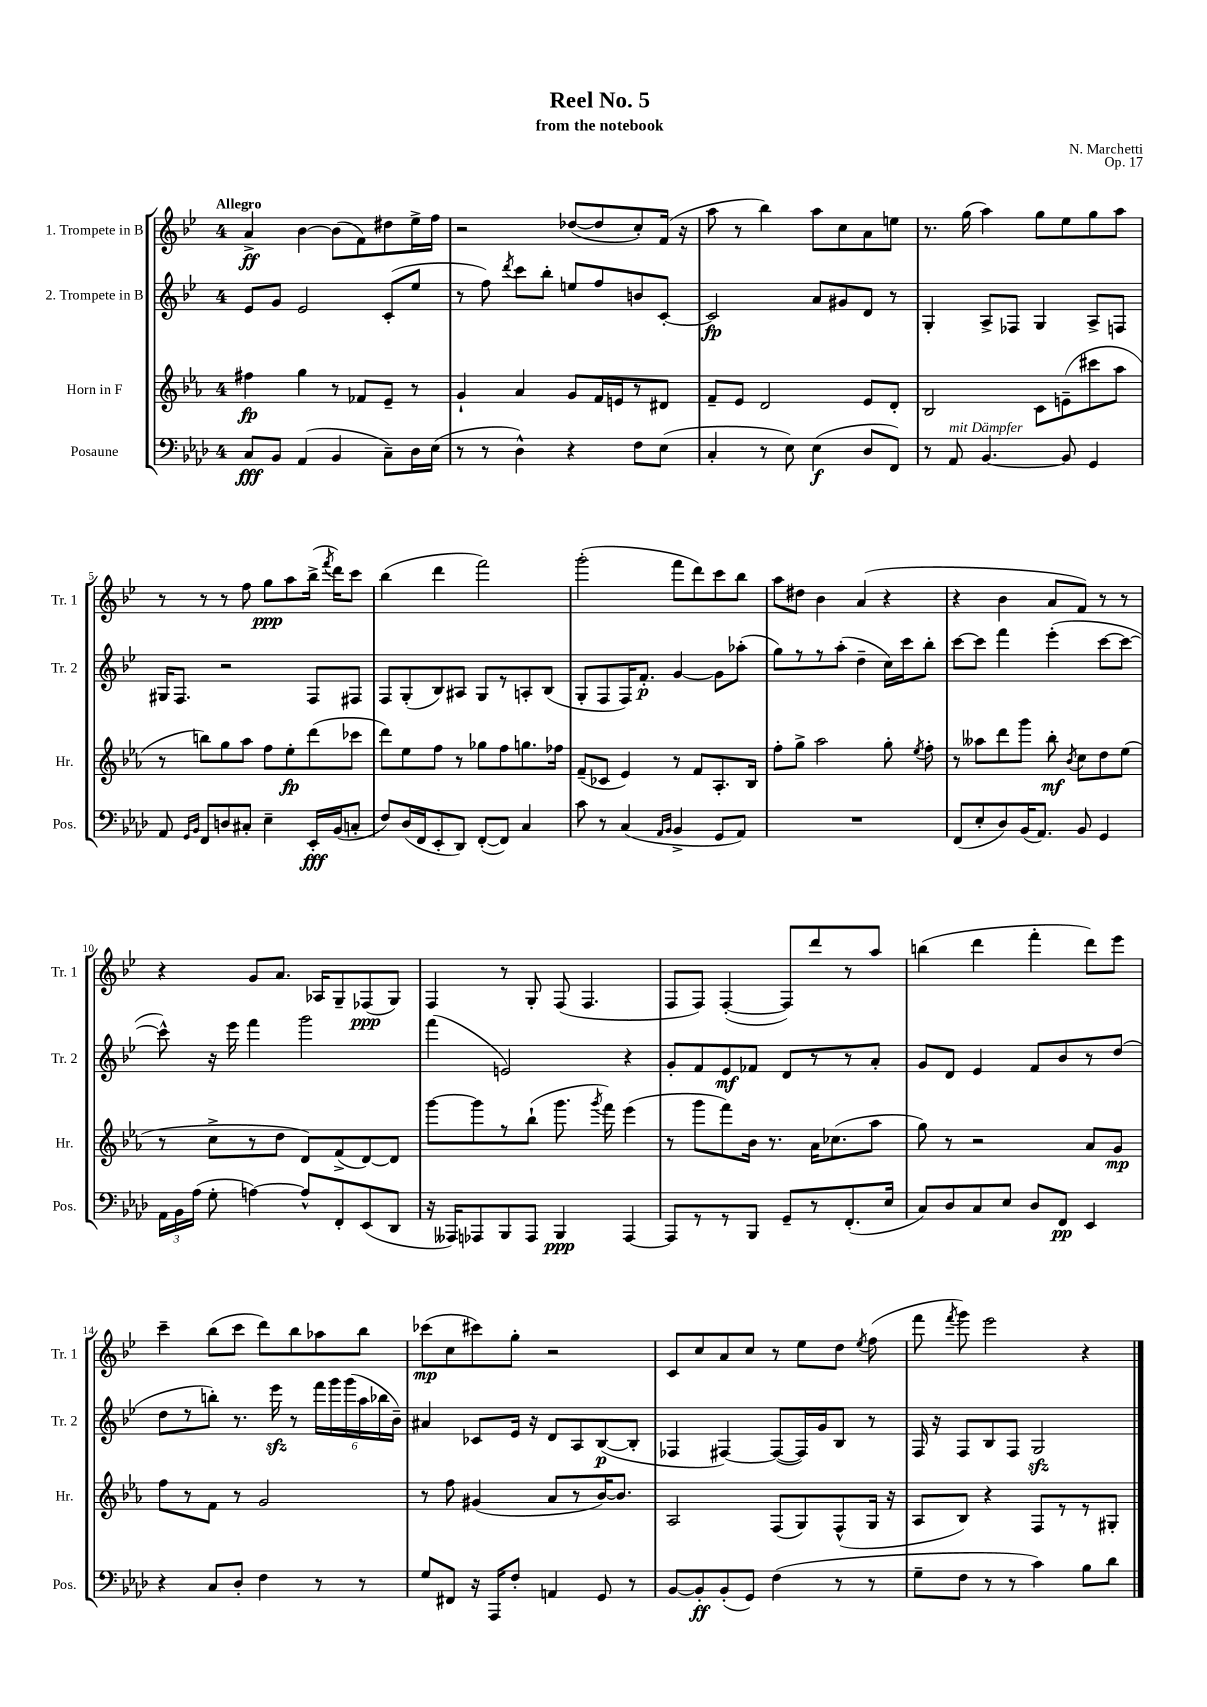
\header { title = "Reel No. 5" composer = "N. Marchetti" subtitle = "from the notebook" opus = "Op. 17" }
<<
\new StaffGroup <<
\new Staff = "s0" \with { instrumentName = "1. Trompete in B" shortInstrumentName = "Tr. 1" } {
    \clef treble \key bes \major \once \override Staff.TimeSignature.style = #'single-digit \time 4/4 \tempo "Allegro"
    \autoBeamOff a'4->\ff bes'4~ bes'8[( f'8) dis''8 ees''16-> f''16] |
    r2 des''8[~( des''8 c''8-.) f'16]( r16 |
    a''8 r8 bes''4) a''8[ c''8 a'8 e''8] |
    r8. g''16( a''4) g''8[ ees''8 g''8 a''8] |
    r8 r8 r8 f''8 g''8[\ppp a''8 bes''16]->( \acciaccatura { f'''8 } d'''16[) c'''8] |
    bes''4( d'''4 f'''2) |
    g'''2-.( f'''8[ d'''8) c'''8 bes''8] |
    a''8[ dis''8] bes'4 a'4( r4 |
    r4 bes'4 a'8[ f'8]) r8 r8 |
    r4 g'8[ a'8.] aes16[ g8-- fes8\ppp( g8]) |
    f4 r8 g8-. f8( f4. |
    f8[ f8]) f4~-.( f8[) d'''8 r8 a''8] |
    b''4( d'''4 f'''4-. d'''8[) ees'''8] |
    c'''4-- bes''8[( c'''8] d'''8[) bes''8 aes''8 bes''8] |
    ces'''8[\mp( c''8 cis'''8) g''8]-. r2 |
    c'8[ c''8 a'8 c''8] r8 ees''8[ d''8] \acciaccatura { ees''8 } f''8( |
    f'''8 \acciaccatura { f'''8 } g'''8) ees'''2 r4 \bar "|." |
}
\new Staff = "s1" \with { instrumentName = "2. Trompete in B" shortInstrumentName = "Tr. 2" } {
    \clef treble \key bes \major \once \override Staff.TimeSignature.style = #'single-digit \time 4/4
    \autoBeamOff ees'8[ g'8] ees'2 c'8[-.( ees''8] |
    r8 f''8) \acciaccatura { d'''8 } c'''8[ bes''8]-. e''8[ f''8 b'8 c'8]~-. |
    c'2\fp a'8[ gis'8 d'8] r8 |
    g4-. a8[-> fes8] g4 a8[-> f8] |
    gis16[ f8.] r2 f8[ fis8] |
    f8[ g8-.( bes8) ais8] g8[ r8 a8-. bes8]( |
    g8[-. f8 f16) f'8.]-.\p g'4~ g'8[ aes''8]-.( |
    g''8[) r8 r8 a''8]-.( d''4-- c''16[) c'''16 bes''8]-. |
    c'''8[~ c'''8] f'''4 ees'''4-.( c'''8[~ c'''8]~ |
    c'''8-^) r16 ees'''16 f'''4 g'''2 |
    f'''4( e'2) r4 |
    g'8[-. f'8 ees'8\mf fes'8] d'8[ r8 r8 a'8]-. |
    g'8[ d'8] ees'4 f'8[ bes'8 r8 d''8]( |
    d''8[ r8 b''8]-.) r8. ees'''16\sfz r8 \tuplet 6/4 { f'''16[ g'''16 g'''16( a''16 bes''16 bes'16]--) } |
    ais'4 ces'8[ ees'16] r16 d'8[ a8 bes8~\p( bes8]-. |
    fes4 fis4~) fis8[~( fis16) g'16 bes8] r8 |
    f16 r16 f8[ bes8 f8] g2\sfz \bar "|." |
}
\new Staff = "s2" \with { instrumentName = "Horn in F" shortInstrumentName = "Hr." } {
    \clef treble \key ees \major \once \override Staff.TimeSignature.style = #'single-digit \time 4/4
    \autoBeamOff fis''4\fp g''4 r8 fes'8[ ees'8]-- r8 |
    g'4-! aes'4 g'8[ f'16 e'16 r8 dis'8] |
    f'8[-- ees'8] d'2 ees'8[ d'8]-. |
    bes2 c'8[ e'8--( cis'''8 aes''8] |
    r8 b''8[) g''8 aes''8] f''8[ ees''8-.\fp d'''8( ces'''8] |
    d'''8[) ees''8 f''8] r8 ges''8[ f''8 g''8. fes''16] |
    f'8[--( ces'8] ees'4) r8 f'8[ aes8.-. bes16] |
    f''8[-. g''8]-> aes''2 g''8-. \acciaccatura { ees''8 } f''8-. |
    r8 aeses''8[ d'''8 g'''8] bes''8-.\mf \acciaccatura { bes'8 } c''8[ d''8 ees''8]( |
    r8 c''8[-> r8 d''8] d'8[) f'8->( d'8~) d'8] |
    g'''8[~ g'''8 r8 bes''8]-!( g'''8. \acciaccatura { g'''8 } f'''16) ees'''4( |
    r8 g'''8[ f'''8) bes'16] r8. aes'16[ ces''8.( aes''8] |
    g''8) r8 r2 aes'8[ g'8]\mp |
    f''8[ r8 f'8] r8 g'2 |
    r8 f''8 gis'4( aes'8[ r8 bes'16~) bes'8.] |
    aes2 f8[( g8) f8-^( g16] r16 |
    aes8[ bes8]) r4 f8[ r8 r8 gis8]-. \bar "|." |
}
\new Staff = "s3" \with { instrumentName = "Posaune" shortInstrumentName = "Pos." } {
    \clef bass \key aes \major \once \override Staff.TimeSignature.style = #'single-digit \time 4/4
    \autoBeamOff c8[\fff bes,8] aes,4( bes,4 c8[--) des16 ees16]( |
    r8 r8 des4-^) r4 f8[ ees8]( |
    c4-. r8 ees8) ees4\f( des8[ f,8]) |
    r8 aes,8^\markup { \italic "mit Dämpfer" } bes,4.~ bes,8 g,4 |
    aes,8 \grace { g,16[ bes,16] } f,8[ d8 cis8]-. ees4-- ees,16[-.\fff bes,16( c8]-. |
    f8[) des16( f,16 ees,8-. des,8]) f,8[~-.( f,8]) c4 |
    c'8 r8 c4( \grace { aes,16[ bes,16] } bes,4-> g,8[ aes,8]) |
    R1 |
    f,8[( ees8-. des8) bes,16( aes,8.]) bes,8 g,4 |
    \tuplet 3/2 { aes,16[ bes,16 aes16]( } g8-. a4~) a8[-^ f,8-. ees,8( des,8] |
    r16 aeses,,16[) aes,,8 bes,,8 aes,,8] bes,,4\ppp aes,,4~ |
    aes,,8[ r8 r8 bes,,8] g,8[-- r8 f,8.-.( ees16] |
    c8[) des8 c8 ees8] des8[ f,8]\pp ees,4 |
    r4 c8[ des8]-. f4 r8 r8 |
    g8[ fis,8] r16 aes,,16[ f8]-. a,4 g,8 r8 |
    bes,8[~ bes,8-.\ff bes,8-.( g,8]) f4( r8 r8 |
    g8[-- f8] r8 r8 c'4) bes8[ des'8] \bar "|." |
}
>>
>>
